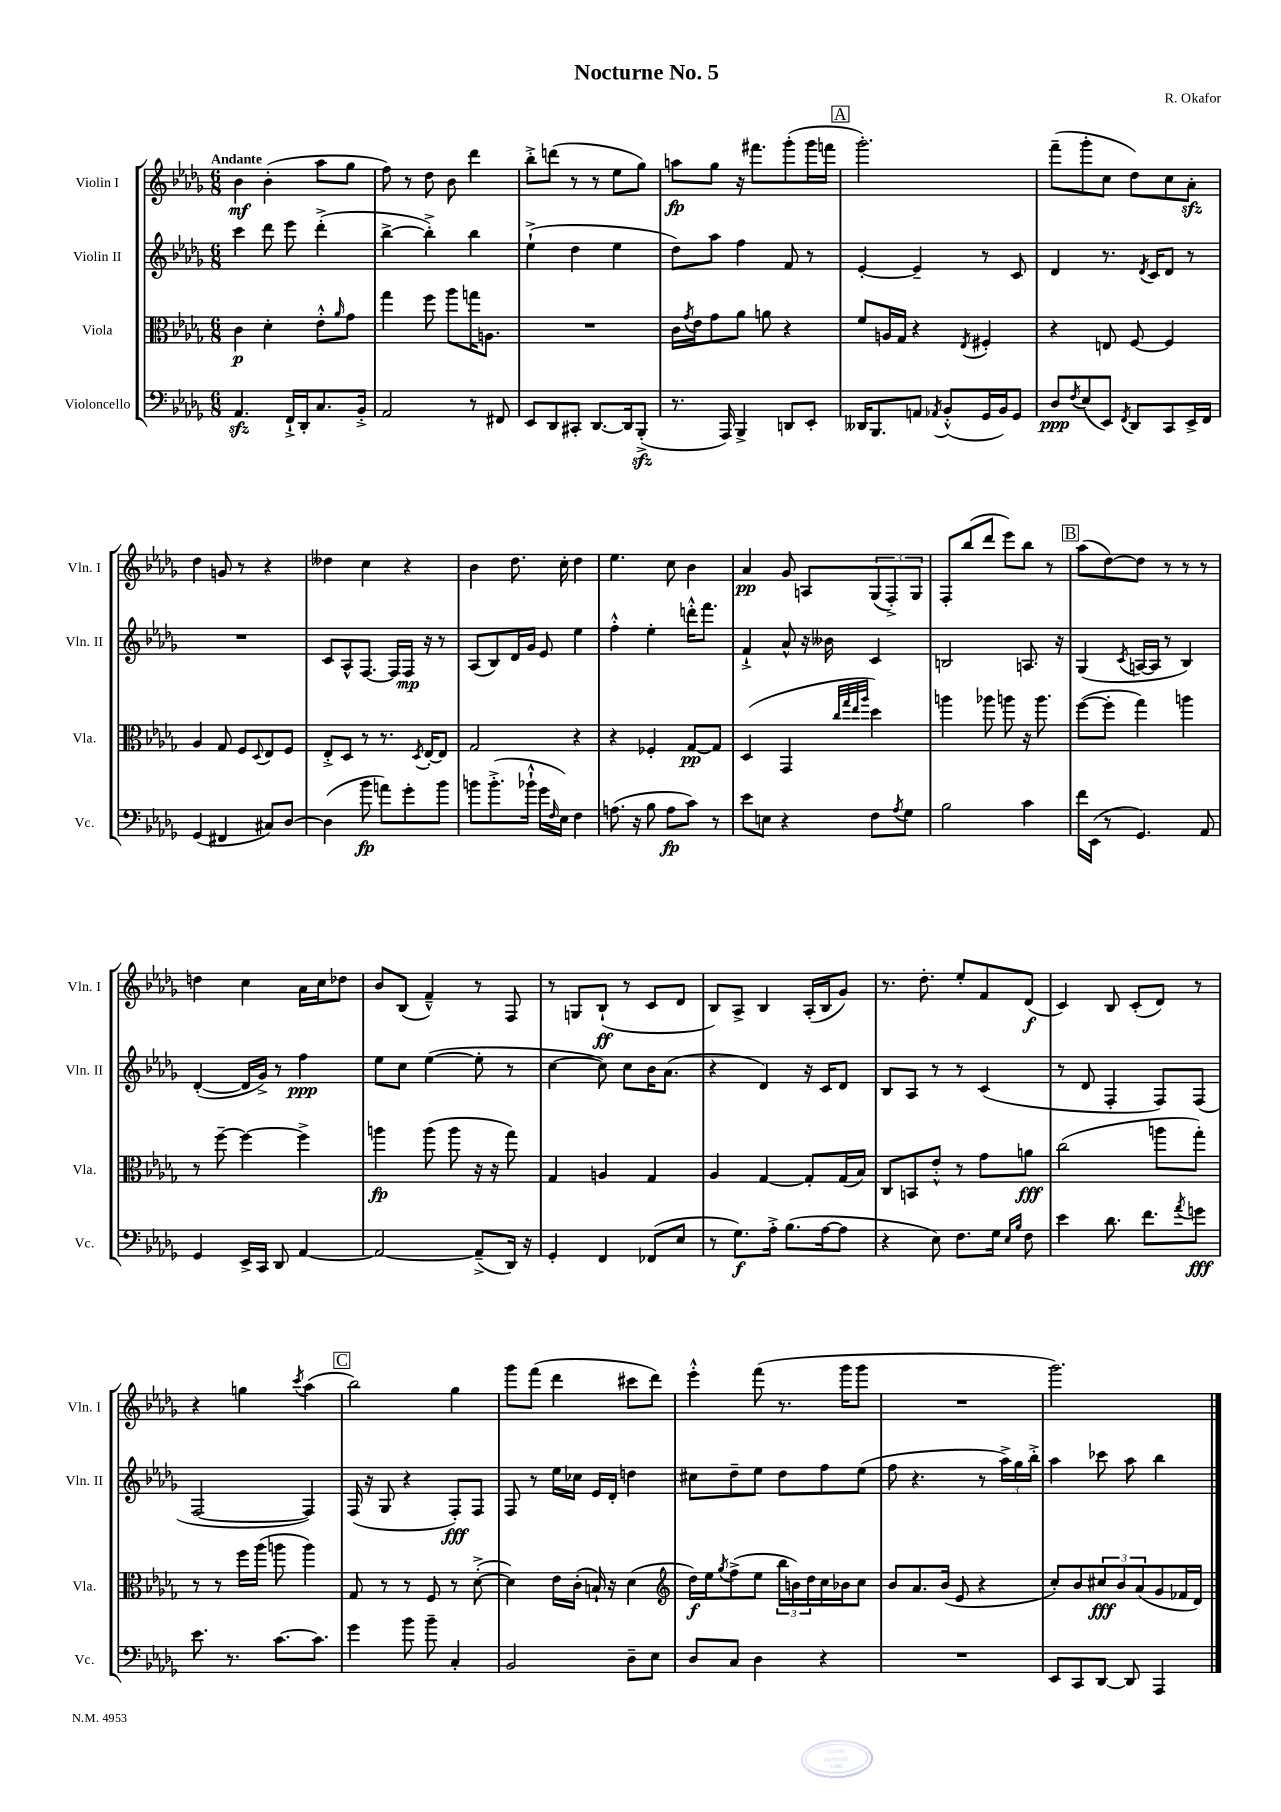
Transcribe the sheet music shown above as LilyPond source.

\header { title = "Nocturne No. 5" composer = "R. Okafor" }
<<
\new StaffGroup <<
\new Staff = "s0" \with { instrumentName = "Violin I" shortInstrumentName = "Vln. I" } {
    \clef treble \key des \major \numericTimeSignature \time 6/8 \tempo "Andante"
    bes'4\mf bes'4-.( aes''8 ges''8 |
    f''8) r8 des''8 bes'8 des'''4 |
    bes''8-.-> d'''8( r8 r8 ees''8 ges''8) |
    a''8\fp ges''8 r16 fis'''8. ges'''8-.( ges'''16 f'''16 |
    \mark \markup { \box "A" } ges'''2.-.) |
    f'''8--( ges'''8-. c''8 des''8) c''8 aes'8-.\sfz |
    des''4 g'8 r8 r4 |
    deses''4 c''4 r4 |
    bes'4 des''8. c''16-. des''4 |
    ees''4. c''8 bes'4 |
    aes'4\pp ges'8 a8 \tuplet 3/2 { ges8( f8-.->) ges8 } |
    f8-. bes''8( des'''8 ees'''8) bes''8 r8 |
    \mark \markup { \box "B" } aes''8( des''8~) des''8 r8 r8 r8 |
    d''4 c''4 aes'16 c''16 des''8 |
    bes'8 bes8( f'4---^) r8 f8 |
    r8 g8 bes8-!\ff( r8 c'8 des'8 |
    bes8) aes8-> bes4 aes16-.( bes16 ges'8) |
    r8. des''8.-. ees''8-. f'8 des'8\f( |
    c'4) bes8 c'8-.( des'8) r8 |
    r4 g''4 \acciaccatura { c'''8 } aes''4( |
    \mark \markup { \box "C" } bes''2) ges''4 |
    ges'''8 f'''8( des'''4 cis'''8 des'''8) |
    ees'''4-.-^ f'''8( r8. ges'''16 ges'''8 |
    R2. |
    ges'''2.) \bar "|." |
}
\new Staff = "s1" \with { instrumentName = "Violin II" shortInstrumentName = "Vln. II" } {
    \clef treble \key des \major \numericTimeSignature \time 6/8
    c'''4 des'''8 ees'''8 des'''4-.->( |
    bes''4~-> bes''4-.->) bes''4 |
    ees''4-!->( des''4 ees''4 |
    des''8) aes''8 f''4 f'8 r8 |
    \mark \markup { \box "A" } ees'4~-. ees'4-- r8 c'8 |
    des'4 r8. \acciaccatura { des'8 } c'16 des'8 r8 |
    R2. |
    c'8 aes8-^ f8.~ f16 f16\mp r16 r8 |
    aes8( bes8) des'16 ges'16 ees'8 ees''4 |
    f''4-.-^ ees''4-. d'''16-.-^ f'''8. |
    f'4-!-> aes'8-^ r16 beses'16 c'4 |
    b2 a8. r16 |
    \mark \markup { \box "B" } ges4( \acciaccatura { c'8 } a16~ a16 r8 bes4) |
    des'4~-.( des'16 ges'16->) r8 f''4\ppp |
    ees''8 c''8 ees''4~( ees''8-. r8 |
    c''4~ c''8) c''8 bes'16 aes'8.( |
    r4 des'4) r16 c'16 des'8 |
    bes8 aes8 r8 r8 c'4( |
    r8 des'8 f4-. f8) f8( |
    f2~ f4) |
    \mark \markup { \box "C" } f16( r16 ges8 r4 f8-.\fff) f8 |
    f8 r8 ees''16 ces''16 ees'16 des'16-. d''4 |
    cis''8 des''8-- ees''8 des''8 f''8 ees''8( |
    f''8 r4. r8 \tuplet 3/2 { aes''16->) ges''16 bes''16-.-> } |
    aes''4 ces'''8 aes''8 bes''4 \bar "|." |
}
\new Staff = "s2" \with { instrumentName = "Viola" shortInstrumentName = "Vla." } {
    \clef alto \key des \major \numericTimeSignature \time 6/8
    c'4\p des'4-. ees'8-.-^ \grace { aes'16 } ges'8 |
    ges''4 f''8 aes''8 g''16 a8. |
    R2. |
    c'16 \acciaccatura { ges'8 } ees'16 ges'8 aes'8 a'8 r4 |
    \mark \markup { \box "A" } f'8 a16 ges16 r4 \acciaccatura { ees8 } fis4-. |
    r4 e8 f8~ f4 |
    aes4 ges8 f8 \appoggiatura { des8 } ees8 f8 |
    ees8-.-> des8 r8 r8. \acciaccatura { des8 } ees16~-. ees8 |
    ges2 r4 |
    r4 fes4-. ges8~\pp ges8 |
    des4( ges,4 \grace { c''32 ges''32 ees''32 aes''32 } des''4) |
    a''4 aes''8 a''8 r16 a''8. |
    \mark \markup { \box "B" } f''8~( f''8-. ges''4) a''4 |
    r8 f''8~-- f''4~ f''4-> |
    a''4\fp a''8( a''8 r16 r16 ges''8) |
    ges4 a4 ges4 |
    aes4 ges4~ ges8-. ges16( bes16) |
    c8 b,8 ees'8-.-^ r8 ges'8 a'8\fff |
    c''2( a''8 ges''8-.) |
    r8 r8 f''16 aes''16( a''8 a''4) |
    \mark \markup { \box "C" } ges8 r8 r8 f8 r8 des'8~-.->( |
    des'4) ees'16 c'16-.( b16-!) r16 des'4( |
    \clef treble des''16\f) ees''16 \acciaccatura { ges''8 } f''8->( ees''8 \tuplet 3/2 { bes''16 b'16) des''16 } c''16 bes'16 c''8 |
    bes'8 aes'8. bes'16( ees'8 r4 |
    c''8-.) bes'8 \tuplet 3/2 { cis''8\fff bes'8 aes'8( } ges'8 fes'16 des'16) \bar "|." |
}
\new Staff = "s3" \with { instrumentName = "Violoncello" shortInstrumentName = "Vc." } {
    \clef bass \key des \major \numericTimeSignature \time 6/8
    aes,4.\sfz f,16-!-> des,16-. c8. bes,16-.-> |
    aes,2 r8 fis,8 |
    ees,8 des,8 cis,8-. des,8.~ des,16 bes,,8-.->\sfz( |
    r8. aes,,16) bes,,4-> d,8 ees,8-. |
    \mark \markup { \box "A" } deses,16 bes,,8. a,8 \acciaccatura { aes,8 } bes,8-.-^( ges,16 bes,16) ges,8 |
    des8\ppp \acciaccatura { f8 } ees8( ees,8) \acciaccatura { f,8 } des,8 c,8 ees,16-> f,16 |
    ges,4( fis,4 cis8) des8~ |
    des4( bes'8\fp a'8) ges'8-. bes'8 |
    b'8 b'8.-.->( bes'16-!-^ ges'16 \grace { f16 } ees16) f4 |
    a8.( r16 bes8 a8\fp c'8) r8 |
    ees'8 e8 r4 f8 \acciaccatura { aes8 } ges8 |
    bes2 c'4 |
    \mark \markup { \box "B" } f'16 ees,16( r8 ges,4.) aes,8 |
    ges,4 ees,16-> c,16 des,8 aes,4~ |
    aes,2~ aes,8--->( des,16) r16 |
    ges,4-. f,4 fes,8( ees8 |
    r8 ges8.\f) aes16-.-> bes8.( aes16~ aes8 |
    r4 ees8) f8. ges16 \grace { ees16 bes16 } f8 |
    ees'4 des'8. f'8. \acciaccatura { aes'8 } g'8\fff |
    ees'8. r8. c'8.~ c'8. |
    \mark \markup { \box "C" } ges'4 bes'8 bes'8-- c4-. |
    bes,2 des8-- ees8 |
    des8 c8 des4 r4 |
    R2. |
    ees,8 c,8 des,8~ des,8 aes,,4 \bar "|." |
}
>>
>>
\layout { \context { \Score \remove "Bar_number_engraver" } }
